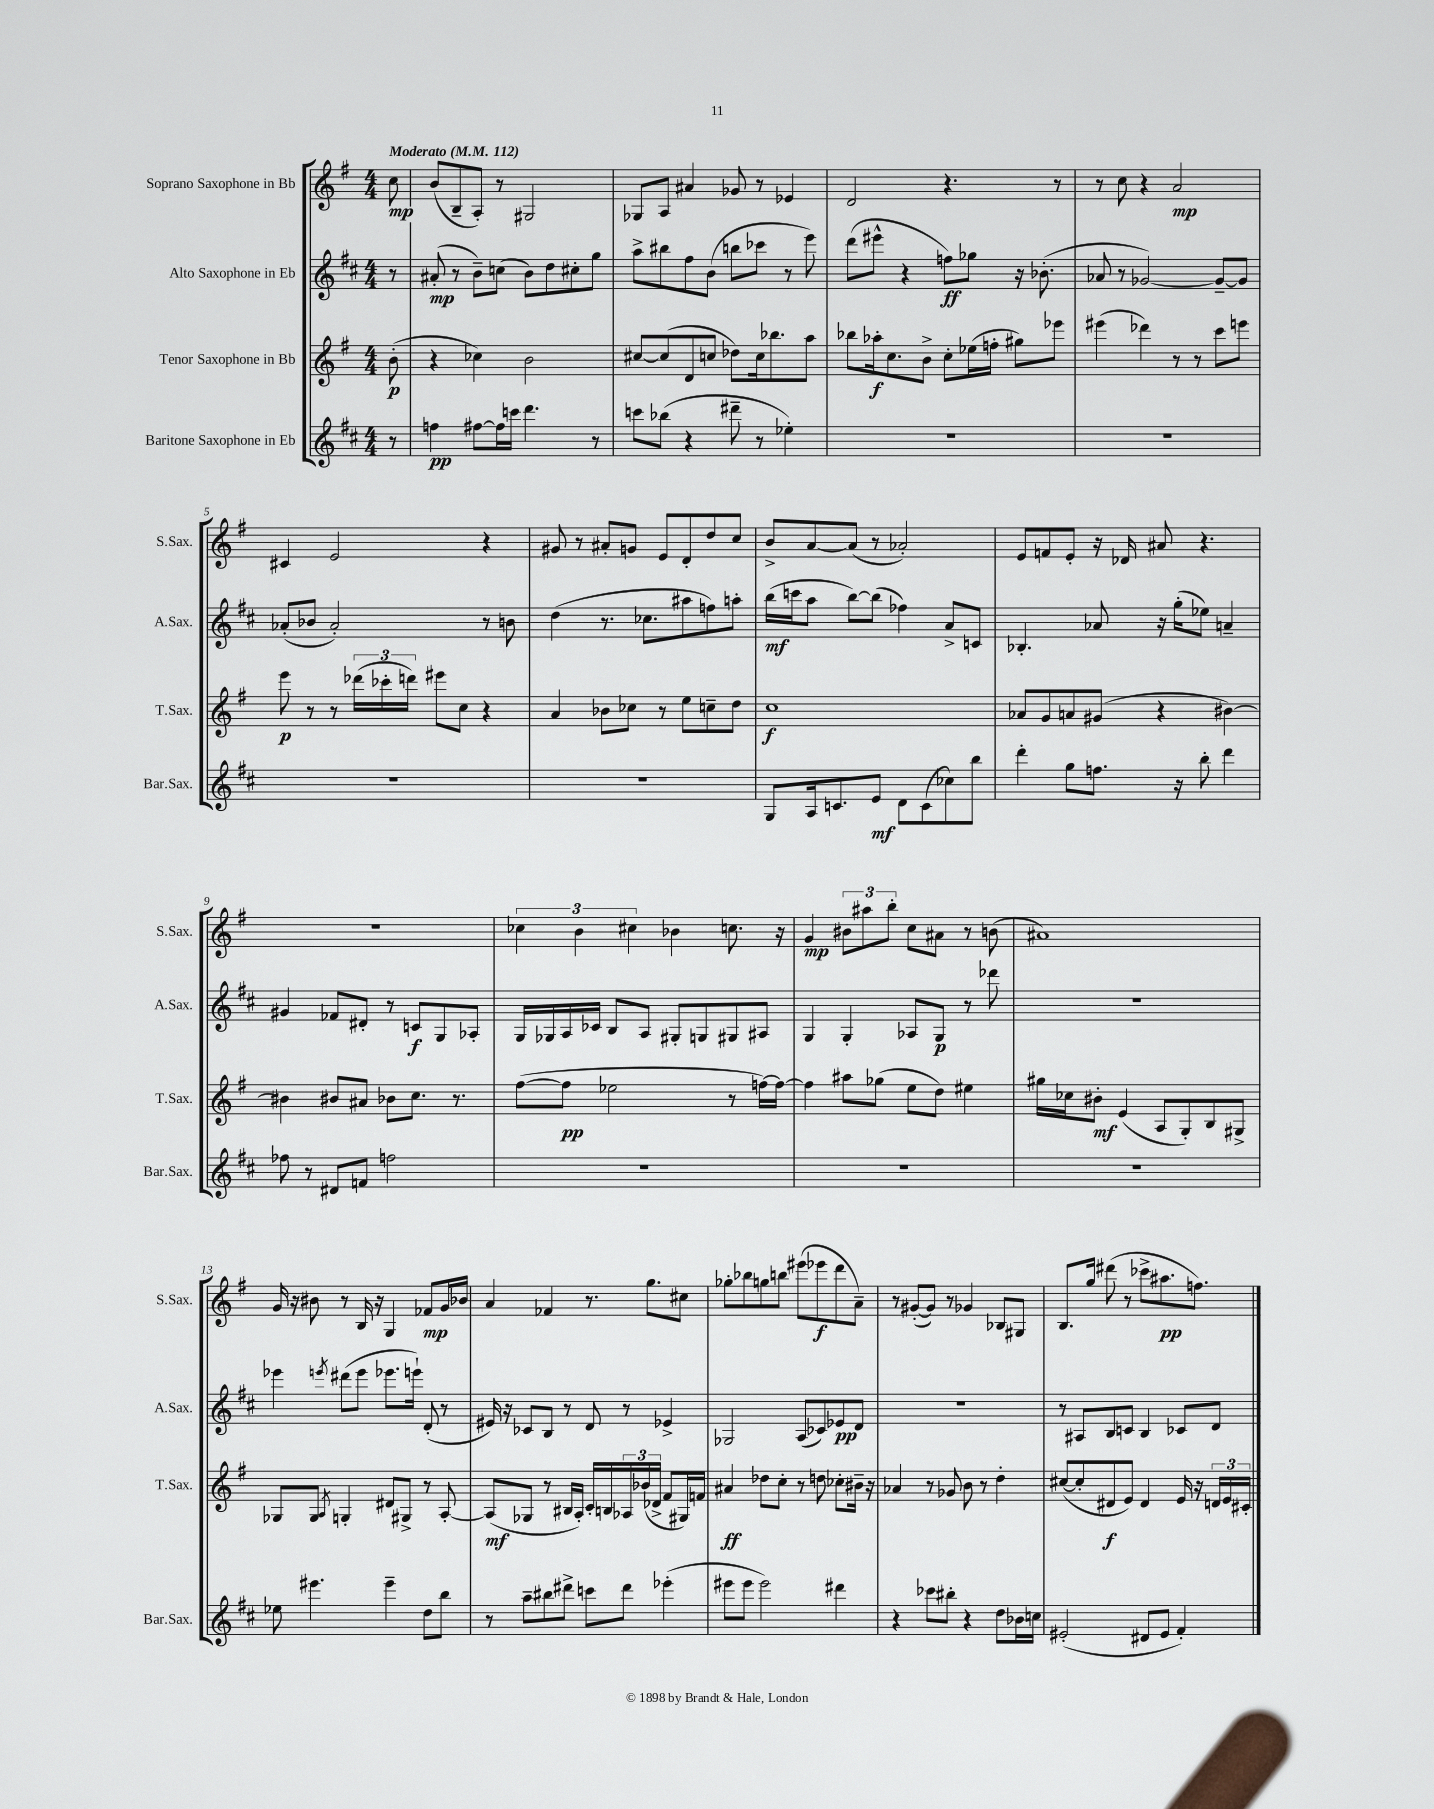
<<
\new StaffGroup <<
\new Staff = "s0" \with { instrumentName = "Soprano Saxophone in Bb" shortInstrumentName = "S.Sax." } {
    \clef treble \key g \major \numericTimeSignature \time 4/4 \partial 8 \tempo "Moderato" 4 = 112
    c''8\mp |
    b'8( b8-- a8-.) r8 gis2 |
    ges8 a8 ais'4 ges'8 r8 ees'4 |
    d'2 r4. r8 |
    r8 c''8 r4 a'2\mp |
    cis'4 e'2 r4 |
    gis'8 r8 ais'8-. g'8 e'8 d'8-. d''8 c''8 |
    b'8-> a'8~ a'8( r8 aes'2-.) |
    e'8 f'8 e'8-. r16 des'16 ais'8 r4. |
    R1 |
    \tuplet 3/2 { ces''4 b'4 cis''4 } bes'4 c''8. r16 |
    g'4\mp \tuplet 3/2 { bis'8 ais''8 b''8-. } c''8 ais'8 r8 b'8( |
    ais'1) |
    g'16 r16 bis'8 r8 b16 r16 g4 fes'8\mp g'16 bes'16 |
    a'4 fes'4 r8. g''8. cis''8 |
    ges''8-. bes''8 g''8 b''8 eis'''8( ees'''8\f d'''8 a'8--) |
    r8 gis'8~-.( gis'8) r8 ges'4 bes8 gis8 |
    b8. g''16 dis'''8( r8 ces'''8-> ais''8.\pp f''8.) \bar "|." |
}
\new Staff = "s1" \with { instrumentName = "Alto Saxophone in Eb" shortInstrumentName = "A.Sax." } {
    \clef treble \key d \major \numericTimeSignature \time 4/4 \partial 8
    r8 |
    ais'8-.\mp( r8 b'8--) c''8( b'8) d''8 cis''8-. g''8 |
    a''8-> bis''8 fis''8 b'8( b''8 ces'''8 r8 e'''8) |
    d'''8( eis'''8-^ r4 f''8\ff) ges''8 r16 bes'8.-.( |
    aes'8 r8 ges'2~) ges'8~-- ges'8 |
    aes'8-.( bes'8 aes'2-.) r8 b'8 |
    d''4( r8. ces''8. ais''8 f''8) a''8-. |
    b''16\mf( c'''16 a''8 b''8~) b''8( fes''4) a'8-> c'8 |
    bes4.-. aes'8 r16 g''16-.( ees''8) a'4-- |
    gis'4 fes'8 dis'8-. r8 c'8\f g8 aes8-. |
    g16 ges16 a16 ces'16 b8 a8 gis8-. g8 gis8 ais8 |
    g4 g4-. aes8 g8\p r8 des'''8 |
    R1 |
    ees'''4 \acciaccatura { e'''8 } dis'''8( e'''8 ees'''8. e'''16-!) d'8-.( r8 |
    eis'16) r16 ces'8 b8 r8 d'8 r8 ees'4-> |
    ges2 a8( ces'8) ees'8\pp d'8 |
    R1 |
    r8 ais8 b8 c'8 b4 ces'8 d'8 \bar "|." |
}
\new Staff = "s2" \with { instrumentName = "Tenor Saxophone in Bb" shortInstrumentName = "T.Sax." } {
    \clef treble \key g \major \numericTimeSignature \time 4/4 \partial 8
    b'8-.\p( |
    r4 ces''4) b'2 |
    cis''8~ cis''8( d'8 c''8 des''8) c''16 bes''8. a''8 |
    bes''8 aes''16-.\f c''8. b'8-> c''8-. ees''16( f''16-. gis''8) ees'''8 |
    eis'''4( des'''4) r8 r8 c'''8 e'''8 |
    e'''8\p r8 r8 \tuplet 3/2 { des'''16( ces'''16-. d'''16) } eis'''8 c''8 r4 |
    a'4 bes'8 ces''8 r8 e''8 c''8-- d''8 |
    c''1\f |
    aes'8 g'8 a'8 gis'8( r4 bis'4~) |
    bis'4 bis'8 ais'8 bes'8 c''8. r8. |
    fis''8~( fis''8\pp ees''2 r8 f''16~) f''16~ |
    f''4 ais''8 ges''8( e''8 d''8) eis''4 |
    gis''16 ces''16 bis'8-.\mf e'4( a8 g8-.) b8 gis8-> |
    ges8 ges8 \acciaccatura { a8 } g4-. dis'8 gis8-> r8 a8~-. |
    a8\mf( ges8 r8 bis16 a16-.) c'16-. b16 \tuplet 3/2 { aes16 bes'16( des'16-> } fis'8 gis16) f'16 |
    ais'4\ff des''8 c''8-. r8 d''8 ces''8-. bis'16-- r16 |
    aes'4 r8 ges'8 b'8 r8 d''4-. |
    cis''8~( cis''8-. dis'8\f e'8) dis'4 e'16 r16 \tuplet 3/2 { d'16 e'16 cis'16-. } \bar "|." |
}
\new Staff = "s3" \with { instrumentName = "Baritone Saxophone in Eb" shortInstrumentName = "Bar.Sax." } {
    \clef treble \key d \major \numericTimeSignature \time 4/4 \partial 8
    r8 |
    f''4\pp fis''8~ fis''16 c'''16 d'''4. r8 |
    c'''8 bes''8( r4 dis'''8-- r8 ees''4-.) |
    R1 |
    R1 |
    R1 |
    R1 |
    g8 a16 c'8. e'8\mf d'8 c'8( ces''8) b''8 |
    d'''4-. g''8 f''8. r16 b''8-. d'''4 |
    fes''8 r8 dis'8 f'8 f''2 |
    R1 |
    R1 |
    R1 |
    ees''8 eis'''4. eis'''4-- d''8 b''8 |
    r8 a''8-- bis''8 dis'''8-> c'''8 dis'''8 ees'''4-.( |
    eis'''8 eis'''8 eis'''2) dis'''4 |
    r4 ces'''8 bis''8-. r4 d''8 bes'16 c''16 |
    eis'2-.( dis'8 eis'8 fis'4-.) \bar "|." |
}
>>
>>
